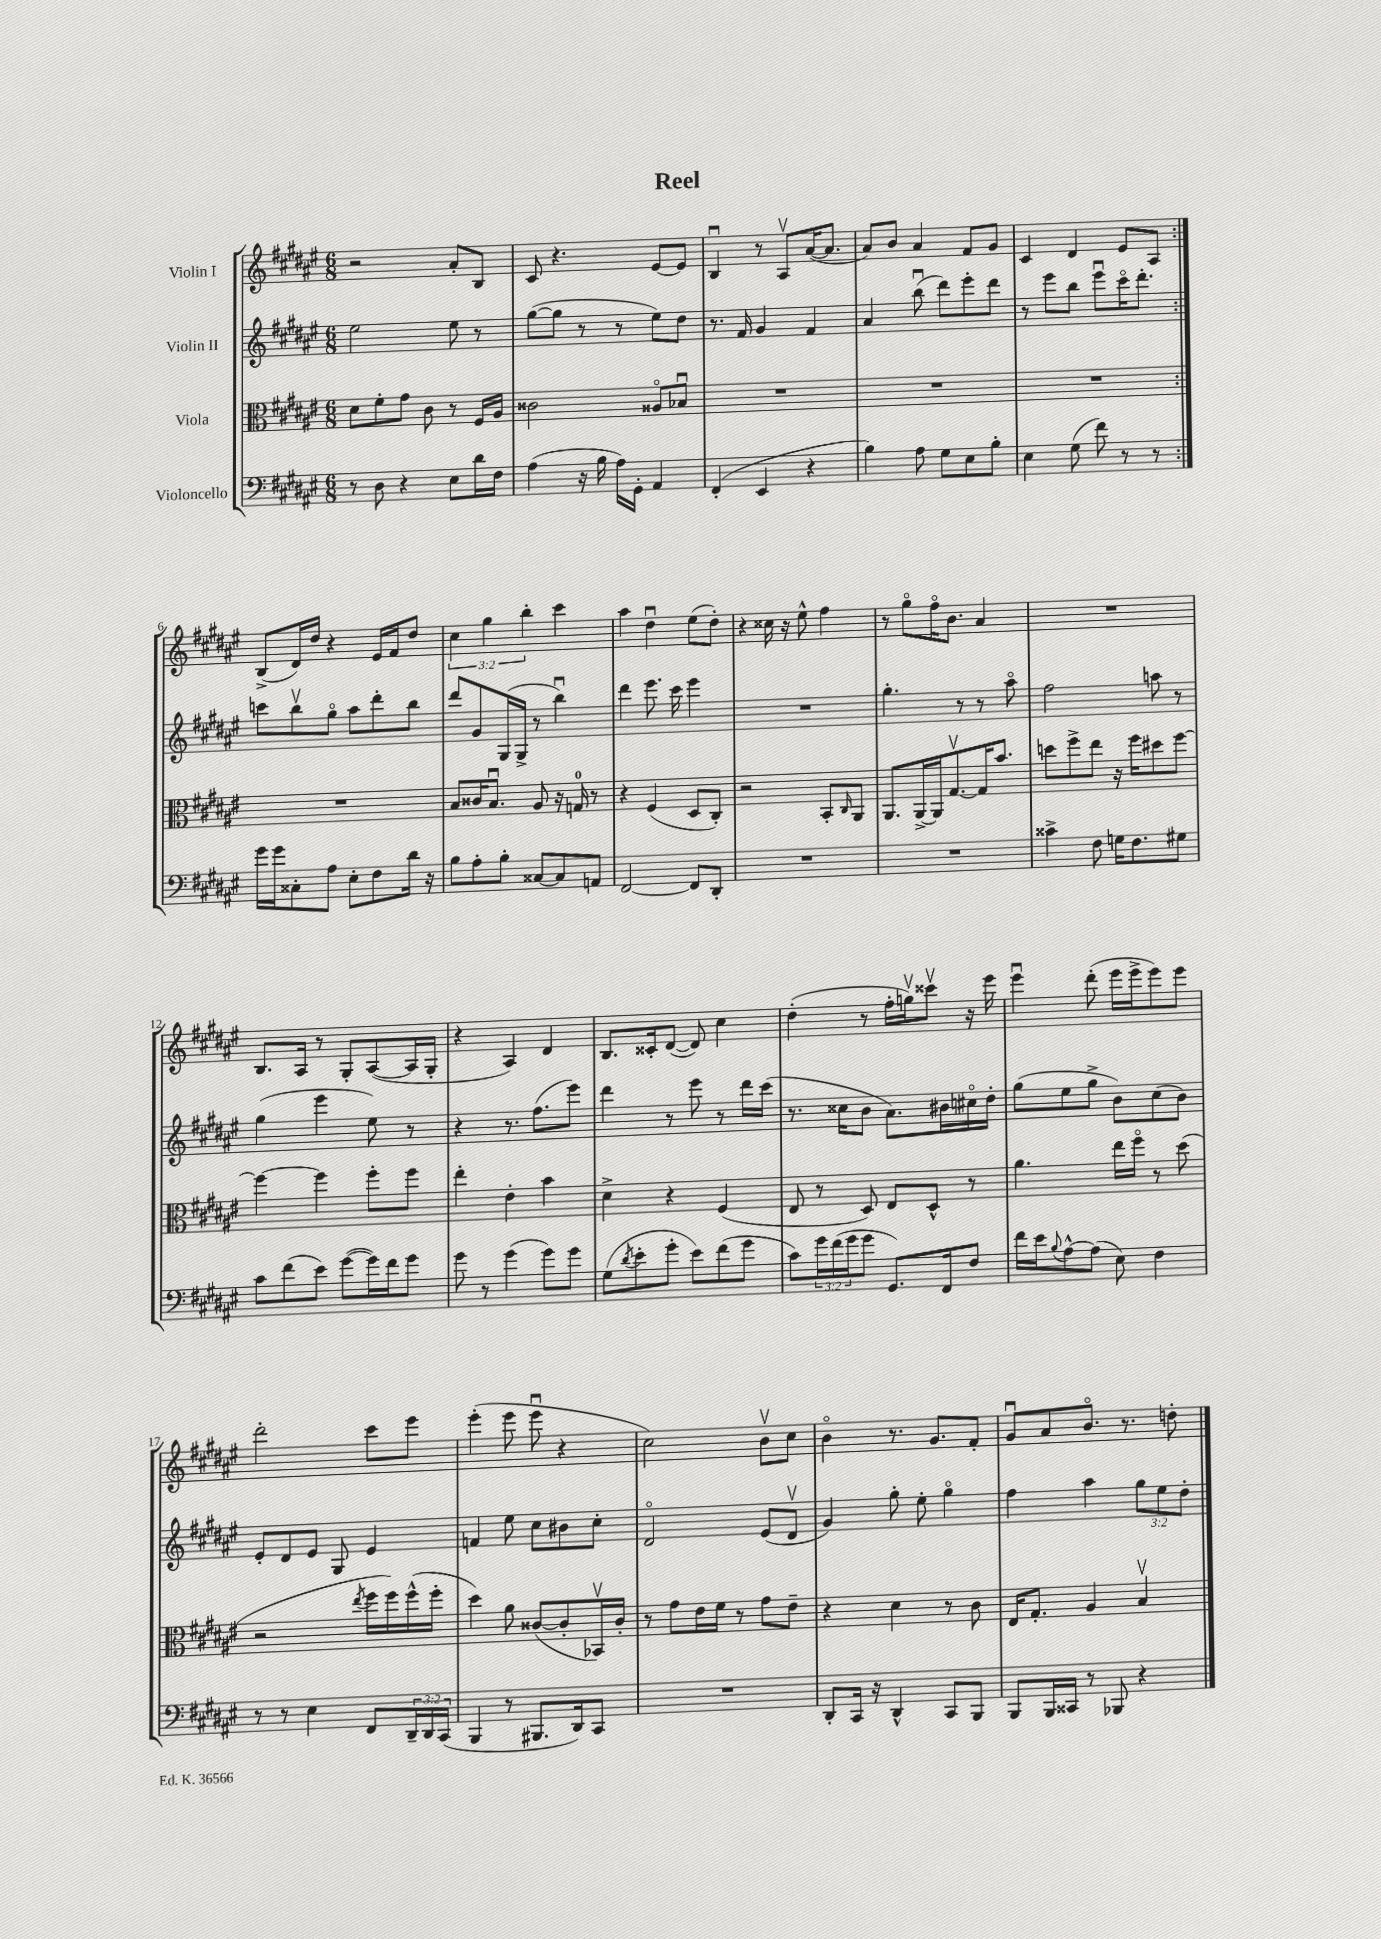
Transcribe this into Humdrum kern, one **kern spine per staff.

**kern	**kern	**kern	**kern
*part4	*part3	*part2	*part1
*staff4	*staff3	*staff2	*staff1
*I"Violoncello	*I"Viola	*I"Violin II	*I"Violin I
*clefF4	*clefC3	*clefG2	*clefG2
*k[f#c#g#d#a#e#]	*k[f#c#g#d#a#e#]	*k[f#c#g#d#a#e#]	*k[f#c#g#d#a#e#]
*M6/8	*M6/8	*M6/8	*M6/8
=1	=1	=1	=1
8r	8d#\L	2ee#\	2r
8D#\	8f#'\	.	.
4r	8g#\J	.	.
.	8c#\	.	.
8E#\L	8r	8ee#\	8a#'/L
16d#\L	16F#/LL	8r	8B/J
16F#\JJ	16A#/JJ	.	.
=2	=2	=2	=2
(4A#\	2c##X\	([8gg#\L	8c#/
.	.	8gg#\J]	4.r
16r	.	8r	.
16B\	.	.	.
16A#\LL)	.	8r	.
16GG#'\JJ	.	.	.
4AA#/	8A##X/L	8ee#\L)	[8e#/L
.	8B-Xu/J	8dd#\J	8e#/J]
=3	=3	=3	=3
(4FF#'/	2.r	8.r	4Bu/
.	.	16f#/	.
4EE#/	.	4g#/	8r
.	.	.	8A#v/L
4r	.	4f#/	([16a#/K
.	.	.	8.a#/J]
=4	=4	=4	=4
4B\)	2.r	4a#/	8a#/L)
.	.	.	8b/J
8A#\	.	(8bbu\	4a#/
8G#\L	.	8ddd#\L)	.
8E#\	.	8eee#'\	8f#/L
8B'\J	.	8ddd#\J	8g#/J
=5	=5	=5	=5
4E#\	2.r	8r	4c#/
.	.	8eee#\L	.
(8G#\	.	8bb\J	4d#/
8f#\)	.	8eee#u\L	.
8r	.	16ccc#\K	8e#/L
.	.	8.ddd#'\J	.
8r	.	.	8A#/J
!!LO:LB:g=z
=6:|!	=6:|!	=6:|!	=6:|!
16g#\LL	2.r	8cccn\L	(8B^/L
16g#\J	.	.	.
8C##X'\	.	8bbv\	16d#/L)
.	.	.	16dd#/JJ
8A#\J	.	8gg#\J	4r
8E#'\L	.	8aa#\L	.
8F#\	.	8ddd#'\	16e#/LL
.	.	.	16f#/J
16d#\Jk	.	8bb\J	8dd#/J
16r	.	.	.
=7	=7	=7	=7
8B\L	8B/L	8ddd#/L	6cc#\
8A#'\	16c##X/K	8g#/	.
.	.	.	6gg#\
.	8.Bu/J	.	.
8B'\J	.	(16G#/L	.
.	.	16G#^/JJ	.
.	.	.	6bb'\
[8C##X/L	8A#/	8r	.
8C##/]	16r	4bbu\)	4ccc#\
.	16Gn/	.	.
8AAn/J	8r	.	.
=8	=8	=8	=8
[2FF#/	4r	4ddd#\	4aa#\
.	(4F#/	8.eee#\	4dd#u\
.	.	16ccc#\	.
8FF#/L]	8D#/L	4eee#\	(8ee#\L
8DD#'/J	8C#'/J)	.	8dd#'\J)
=9	=9	=9	=9
2.r	2r	2.r	4r
.	.	.	16cc##X\
.	.	.	16r
.	.	.	8ee#^^\
.	8BB'/L	.	4ff#\
.	16qqC#/	.	.
.	8AA#/J	.	.
=10	=10	=10	=10
2.r	8.AA#/L	4.gg#'\	8r
.	.	.	8gg#\L
.	[16AA#^/L	.	.
.	16AA#/J]	.	16ff#\K
.	[8.G#v/	.	8.b\J
.	.	8r	.
.	16G#/K]	8r	4a#/
.	8.b/J	.	.
.	.	8aa#\	.
=11	=11	=11	=11
4c##X^\	8ddn\L	2ff#\	2.r
.	8ff#^\	.	.
8F#\	8ee#\J	.	.
16Gn\KL	16r	.	.
8.F#\	16ff#\KL	.	.
.	8dd#X\	8aan\	.
8G#X\J	[8ff#\J	8r	.
!!LO:LB:g=z
=12	=12	=12	=12
8c#\L	4ff#\_	(4gg#\	8.B/L
(8f#\	.	.	.
.	.	.	16A#/Jk
8e#\J)	4ff#\]	4eee#\	8r
([8g#\L	.	.	8G#'/L
16g#\L])	8ff#'\L	8ee#\)	([8A#/
16f#\J	.	.	.
8g#\J	8ff#\J	8r	16A#/L]
.	.	.	16G#'/JJ
=13	=13	=13	=13
8g#\	4ee#'\	4r	4r
8r	.	.	.
(4g#\	4e#'\	8.r	4A#/)
.	.	(8.ff#\L	.
8g#\L)	4b\	.	4d#/
8g#\J	.	8eee#\J)	.
=14	=14	=14	=14
(8G#\L	4d#^\	4ddd#\	8.B/L
8qd#/	.	.	.
8e#'\	.	.	.
.	.	.	16c##X'/k
8g#'\J	4r	8r	([8d#/J
8e#\L)	.	8eee#\	8d#/])
(8f#\	(4F#/	8r	4cc#\
8g#\J	.	16ddd#\LL	.
.	.	(16ccc#\JJ	.
=15	=15	=15	=15
8c#\L)	8E#/	8.r	(4dd#'\
24g#\L	8r	.	.
(24f#\	.	.	.
.	.	16cc##X\KL	.
24g#\J	.	.	.
8g#\J	8D#/)	8b\J	8r
8.GG#/L)	8E#/L	8.a#\L)	16ff#'\LL
.	.	.	16ggnv\J)
.	8D#^^/J	.	8ccc##Xv\J
16FF#/k	.	16b#X\L	.
8F#/J	8r	16cc#X\	16r
.	.	16dd#'\JJ	16eee#\
=16	=16	=16	=16
16f#\LL	4.a#\	(8gg#\L	4eee#u\
16e#\J	.	.	.
8qqB/	.	.	.
[8A#^^\	.	8ee#\	.
(8A#\J]	.	8gg#^\J	(8ddd#'\
8E#\)	16ee#\LL	8b\L)	16eee#\LL
.	16ff#\JJ	.	16eee#^\J
4F#\	8r	(8cc#\	8eee#\)
.	(8dd#\	8b\J)	8eee#\J
!!LO:LB:g=z
=17	=17	=17	=17
8r	2r	8e#'/L	2ddd#'\
8r	.	8d#/	.
4E#\	.	8e#/J	.
.	.	8G#/	.
.	8qee#/	.	.
8FF#/L	16ff#\LL	4e#/	8ccc#\L
.	16ff#\)	.	.
24DD#~/L	(16ff#^^\	.	8eee#\J
24DD#/	.	.	.
.	16ff#'\JJ	.	.
(24CC#/JJ	.	.	.
=18	=18	=18	=18
4BBB/	4dd#\)	4fn/	(4eee#'\
8r	8a#\	8ee#\	8eee#\
8.BBB#X/L	([8c##X/L	8cc#\L	8eee#u\
.	8c##'/]	8b#X\	4r
16DD#/k)	.	.	.
8CC#/J	16BB-Xv/L)	8cc#'\J	.
.	16c##'/JJ	.	.
=19	=19	=19	=19
2.r	8r	2d#/	2cc#\)
.	8g#\L	.	.
.	16e#\L	.	.
.	16f#\JJ	.	.
.	8r	.	.
.	8g#\L	(8e#/L	8bv\L
.	8e#~\J	8d#v/J	8cc#\J
=20	=20	=20	=20
8DD#'/L	4r	4g#/)	4b\
16CC#/Jk	.	.	.
16r	.	.	.
4DD#^^/	4d#\	8gg#'\	8.r
.	.	8ee#'\	.
.	.	.	8.g#/L
8CC#/L	8r	4gg#\	.
8BBB/J	8c#\	.	8f#'/J
=21	=21	=21	=21
8BBB/L	16E#/KL	4ff#\	8g#u/L
.	8.G#'/J	.	.
16BBB/L	.	.	8a#/
16CC##X/JJ	.	.	.
8r	4A#/	4aa#\	8.b/J
8BBB-X/	.	.	.
.	.	.	8.r
4r	4Bv/	12gg#\L	.
.	.	12ee#\	.
.	.	.	8ddn'\
.	.	12dd#'\J	.
==	==	==	==
*-	*-	*-	*-
